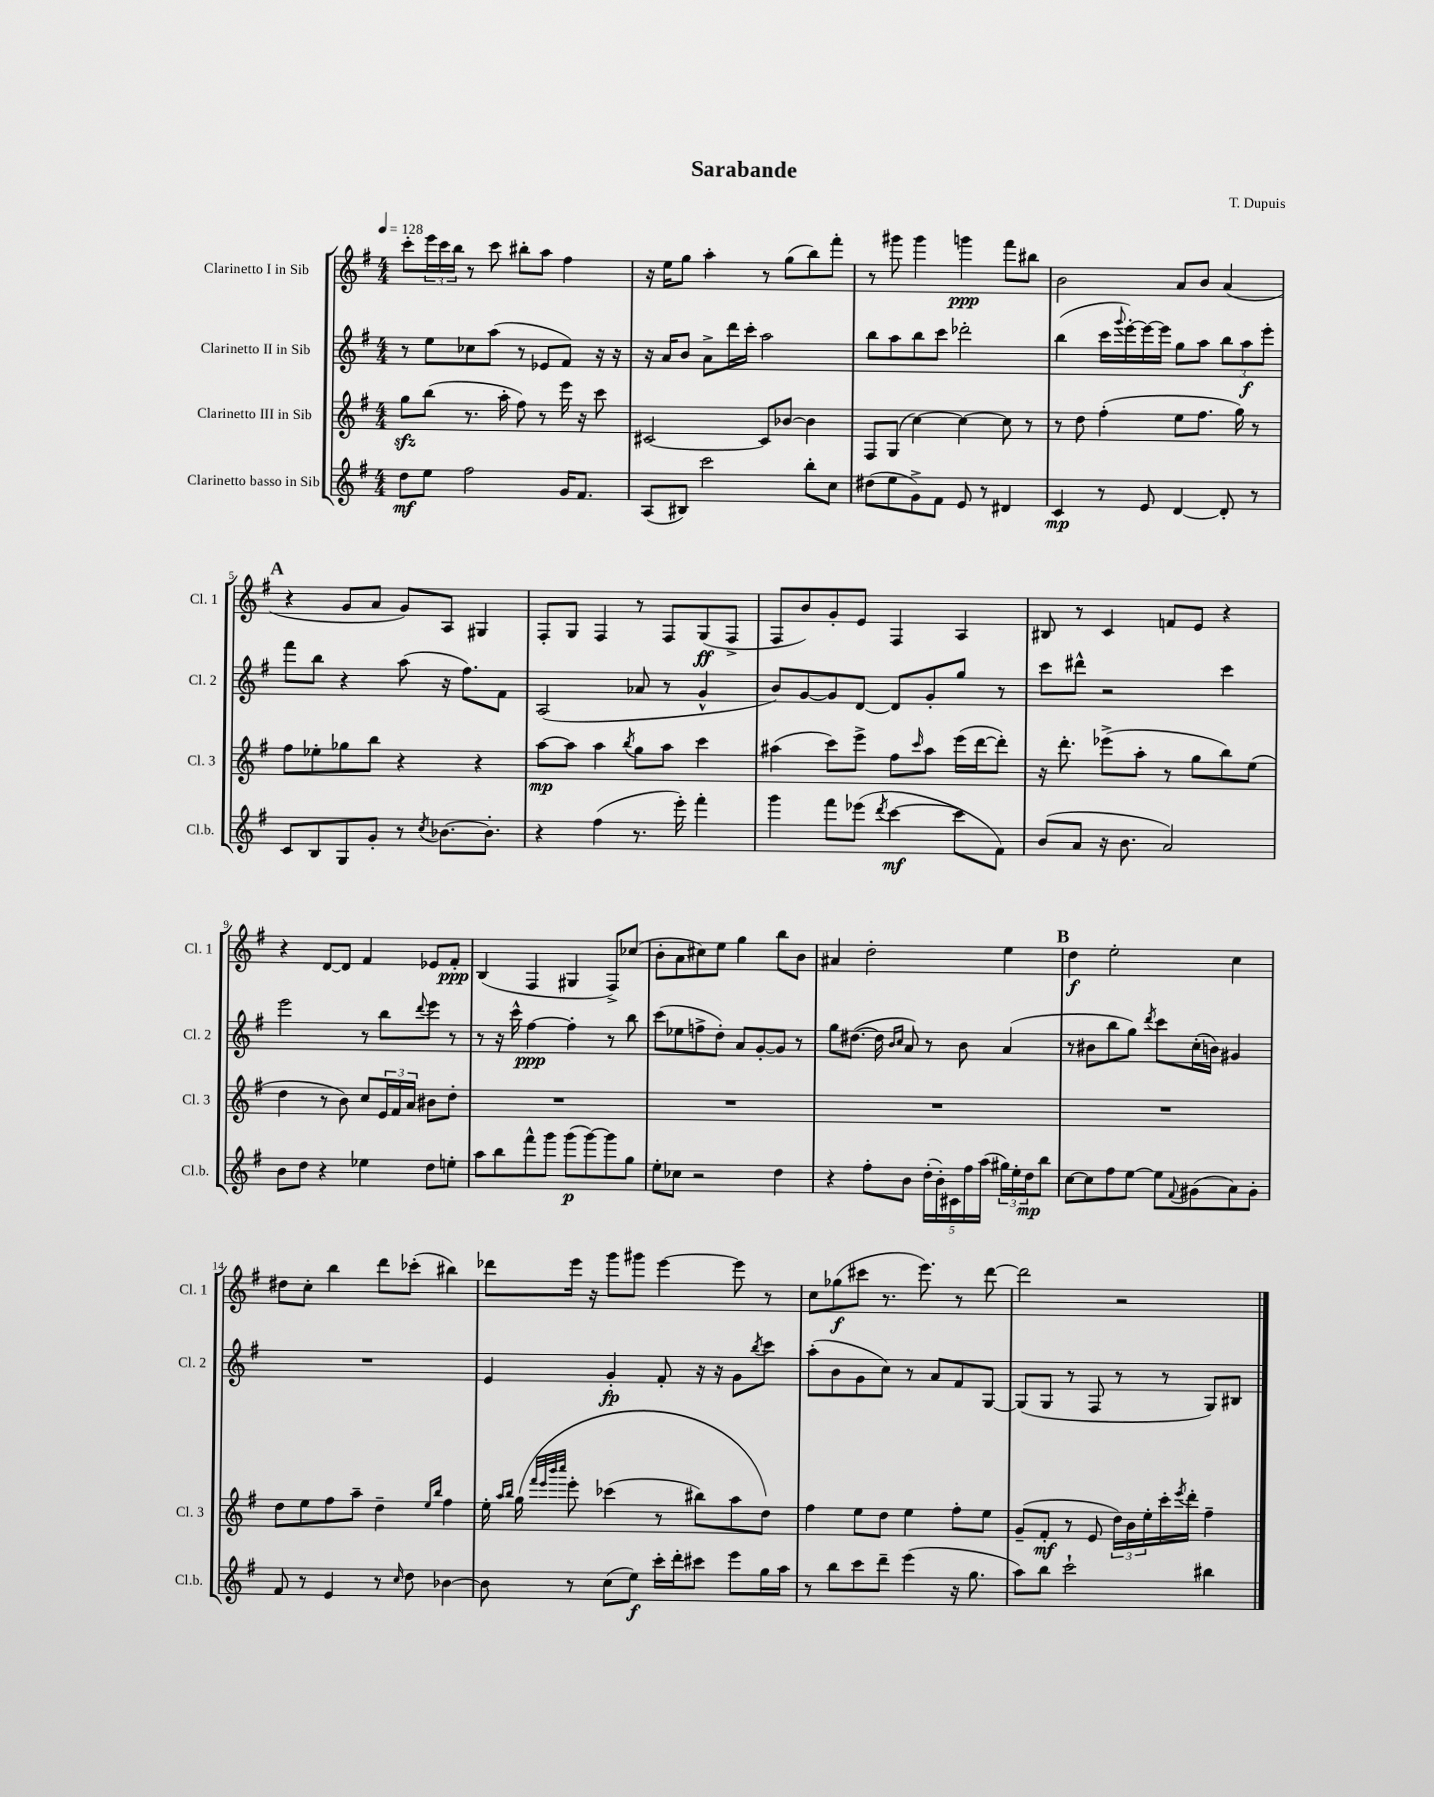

**kern	**dynam	**kern	**dynam	**kern	**dynam	**kern	**dynam
*part4	*part4	*part3	*part3	*part2	*part2	*part1	*part1
*staff4	*staff4	*staff3	*staff3	*staff2	*staff2	*staff1	*staff1
*I"Clarinetto basso in Sib	*	*I"Clarinetto III in Sib	*	*I"Clarinetto II in Sib	*	*I"Clarinetto I in Sib	*
*I'Cl.b.	*	*I'Cl. 3	*	*I'Cl. 2	*	*I'Cl. 1	*
*clefG2	*	*clefG2	*	*clefG2	*	*clefG2	*
*k[f#]	*	*k[f#]	*	*k[f#]	*	*k[f#]	*
*M4/4	*	*M4/4	*	*M4/4	*	*M4/4	*
*MM128	*	*MM128	*	*MM128	*	*MM128	*
=1	=1	=1	=1	=1	=1	=1	=1
8dd\L	mf	8ggzz\L	.	8r	.	8ccc'\L	.
8ee\J	.	(8bb\J	.	8ee\L	.	24eee\L	.
.	.	.	.	.	.	24ccc\	.
.	.	.	.	.	.	24bb\JJ	.
2ff#\	.	8.r	.	8cc-X\	.	8r	.
.	.	.	.	(8aa\J	.	8ccc\	.
.	.	16aa'\	.	.	.	.	.
.	.	8ff#\)	.	8r	.	8bb#X'\L	.
.	.	8r	.	8e-X/L	.	8aa\J	.
16g/KL	.	16eee\	.	8f#/J)	.	4ff#\	.
8.f#/J	.	16r	.	.	.	.	.
.	.	8ccc\	.	16r	.	.	.
.	.	.	.	16r	.	.	.
=2	=2	=2	=2	=2	=2	=2	=2
(8A/L	.	[2c#X/	.	16r	.	16r	.
.	.	.	.	16a/KL	.	16ee\KL	.
8B#X/J)	.	.	.	8b/J	.	8gg\J	.
2ccc\	.	.	.	8a^\L	.	4aa'\	.
.	.	.	.	16ddd\L	.	.	.
.	.	.	.	16ccc'\JJ	.	.	.
.	.	8c#/L]	.	2aa\	.	8r	.
.	.	[8b-X/J	.	.	.	(8gg\L	.
8bb'\L	.	4b-\]	.	.	.	8bb\)	.
8cc\J	.	.	.	.	.	8fff#'\J	.
=3	=3	=3	=3	=3	=3	=3	=3
(8dd#X\L	.	8F#/L	.	8bb\L	.	8r	.
8ee\	.	(8G/J	.	8aa\	.	8ggg#X\	.
8g^\)	.	[4cc\)	.	8bb\	.	4ggg#\	.
8f#\J	.	.	.	8ccc\J	.	.	.
8e/	.	4cc\_	.	2ddd-X'\	.	4gggn\	ppp
8r	.	.	.	.	.	.	.
4d#X/	.	8cc\]	.	.	.	8fff#\L	.
.	.	8r	.	.	.	8bb#X\J	.
=4	=4	=4	=4	=4	=4	=4	=4
4c/	mp	8r	.	(4bb\	.	2b\	.
.	.	8dd\	.	.	.	.	.
8r	.	(4ff#'\	.	16ccc\LL	.	.	.
.	.	.	.	8qqggg/	.	.	.
.	.	.	.	[16eee'\)	.	.	.
8e/	.	.	.	16eee\_	.	.	.
.	.	.	.	16eee\JJ]	.	.	.
[4d/	.	8ee\L	.	8gg\L	.	8a/L	.
.	.	8.ff#\J	.	8aa\J	.	8b/J	.
8d'/]	.	.	.	12bb\L	.	(4a/	.
.	.	16gg\)	.	.	.	.	.
.	.	.	.	12aa\	f	.	.
8r	.	8r	.	.	.	.	.
.	.	.	.	12eee'\J	.	.	.
!!LO:LB:g=z
!!LO:REH:place=s1:t=A
=5	=5	=5	=5	=5	=5	=5	=5
8c/L	.	8ff#\L	.	8fff#\L	.	4r	.
8B/	.	8ee-X'\	.	8bb\J	.	.	.
8G/	.	8gg-X\	.	4r	.	8g/L	.
8g'/J	.	8bb\J	.	.	.	8a/J	.
8r	.	4r	.	(8aa\	.	8g/L)	.
8qcc/	.	.	.	.	.	.	.
[8.b-X\L	.	.	.	16r	.	8A/J	.
.	.	.	.	8.ff#\L)	.	.	.
.	.	4r	.	.	.	4G#X/	.
8.b-'\J]	.	.	.	.	.	.	.
.	.	.	.	8f#\J	.	.	.
=6	=6	=6	=6	=6	=6	=6	=6
4r	.	[8aa\L	mp	(2A/	.	8F#'/L	.
.	.	8aa\J]	.	.	.	8G/J	.
(4ff#\	.	4aa\	.	.	.	4F#/	.
.	.	8qbb/	.	.	.	.	.
8.r	.	8gg\L	.	8a-X/	.	8r	.
.	.	8aa\J	.	8r	.	8F#/L	.
16eee'\)	.	.	.	.	.	.	.
4fff#'\	.	4ccc\	.	4g^^/	.	(8G/	ff
.	.	.	.	.	.	8F#^/J	.
=7	=7	=7	=7	=7	=7	=7	=7
4ggg\	.	(4aa#X\	.	8b/L)	.	8F#/L	.
.	.	.	.	[8g/	.	8b/)	.
8fff#\L	.	8ccc\L)	.	8g/]	.	8g'/	.
(8eee-X\J	.	8eee^\J	.	[8d/J	.	8e/J	.
8qddd/	.	.	.	.	.	.	.
[4ccc\	mf	8ff#\L	.	8d/L]	.	4F#/	.
.	.	16qqccc/	.	.	.	.	.
.	.	8aa#\J	.	8g'/	.	.	.
8ccc\L]	.	(16eee\LL	.	8gg/J	.	4A/	.
.	.	[16ddd\J	.	.	.	.	.
8f#\J)	.	8ddd'\J])	.	8r	.	.	.
=8	=8	=8	=8	=8	=8	=8	=8
(8b/L	.	16r	.	8ccc\L	.	8B#X/	.
.	.	8.ddd'\	.	.	.	.	.
8a/J	.	.	.	8ddd#X^^\J	.	8r	.
16r	.	(8eee-X^\L	.	2r	.	4c/	.
8.b\	.	.	.	.	.	.	.
.	.	8aa'\J	.	.	.	.	.
2a/)	.	8r	.	.	.	8fn/L	.
.	.	8gg\L	.	.	.	8e/J	.
.	.	8bb\)	.	4ccc\	.	4r	.
.	.	(8ee\J	.	.	.	.	.
!!LO:LB:g=z
=9	=9	=9	=9	=9	=9	=9	=9
8b\L	.	4dd\	.	2eee\	.	4r	.
8dd\J	.	.	.	.	.	.	.
4r	.	8r	.	.	.	[8d/L	.
.	.	8b\)	.	.	.	8d/J]	.
4ee-X\	.	8cc/L	.	8r	.	4f#/	.
.	.	24e/L	.	8bb\L	.	.	.
.	.	24f#/	.	.	.	.	.
.	.	24a/JJ	.	.	.	.	.
.	.	.	.	8qqddd/	.	.	.
8dd\L	.	8b#X\L	.	8eee\J	.	8e-X/L	.
8een'\J	.	8dd'\J	.	8r	.	8f#'/J	ppp
=10	=10	=10	=10	=10	=10	=10	=10
8aa\L	.	1r	.	8r	.	(4B/	.
8bb\	.	.	.	16r	.	.	.
.	.	.	.	16ccc^^\	.	.	.
8fff#^^\	.	.	.	[4ff#\	ppp	4F#/	.
8ggg\J	.	.	.	.	.	.	.
(8ggg\L	p	.	.	4ff#'\]	.	4G#X/	.
[8ggg\)	.	.	.	.	.	.	.
8ggg\]	.	.	.	8r	.	8F#^/L)	.
8gg\J	.	.	.	8bb\	.	(8cc-X/J	.
=11	=11	=11	=11	=11	=11	=11	=11
8ee'\L	.	1r	.	(8ccc\L	.	8b'\L	.
8cc-X\J	.	.	.	8ee-X\	.	8a\	.
2r	.	.	.	8ffn^\	.	8cc#X\)	.
.	.	.	.	8dd'\J)	.	8ee\J	.
.	.	.	.	8a/L	.	4gg\	.
.	.	.	.	[8g'/	.	.	.
4dd\	.	.	.	8g/J]	.	8bb\L	.
.	.	.	.	8r	.	8b\J	.
=12	=12	=12	=12	=12	=12	=12	=12
4r	.	1r	.	8gg\L	.	4a#X/	.
.	.	.	.	([8.dd#X\J	.	.	.
8ff#'\L	.	.	.	.	.	2dd'\	.
.	.	.	.	16dd#\]	.	.	.
.	.	.	.	16qqb/LL	.	.	.
.	.	.	.	16qqcc/JJ	.	.	.
8b\J	.	.	.	8a/)	.	.	.
(20dd'\LL	.	.	.	8r	.	.	.
20b'\)	.	.	.	.	.	.	.
20c#X\	.	.	.	.	.	.	.
.	.	.	.	8b\	.	.	.
20ff#\	.	.	.	.	.	.	.
(20aa\JJ	.	.	.	.	.	.	.
24gg#X\LL)	.	.	.	(4a/	.	4ee\	.
24ee'\	.	.	.	.	.	.	.
24dd\J	mp	.	.	.	.	.	.
8bb\J	.	.	.	.	.	.	.
!!LO:REH:place=s1:t=B
=13	=13	=13	=13	=13	=13	=13	=13
[8cc\L	.	1r	.	8r	.	4dd\	f
8cc\]	.	.	.	8b#X\L	.	.	.
8ff#\	.	.	.	8bb\	.	2ee'\	.
[8ee\J	.	.	.	8gg\J)	.	.	.
.	.	.	.	8qddd/	.	.	.
8ee\L]	.	.	.	8ccc\L	.	.	.
8qqf#/	.	.	.	.	.	.	.
(8g#X\	.	.	.	(16cc'\L	.	.	.
.	.	.	.	16bn\JJ)	.	.	.
8a\)	.	.	.	4g#X/	.	4cc\	.
8g#'\J	.	.	.	.	.	.	.
!!LO:LB:g=z
=14	=14	=14	=14	=14	=14	=14	=14
8f#/	.	8dd\L	.	1r	.	8dd#X\L	.
8r	.	8ee\	.	.	.	8cc'\J	.
4e/	.	8ff#\	.	.	.	4bb\	.
.	.	8aa~\J	.	.	.	.	.
8r	.	4dd~\	.	.	.	8ddd\L	.
16qqcc/	.	.	.	.	.	.	.
8dd\	.	.	.	.	.	(8ccc-X'\J	.
.	.	16qqee/LL	.	.	.	.	.
.	.	16qqbb/JJ	.	.	.	.	.
[4b-X\	.	4ff#\	.	.	.	4bb#X\)	.
=15	=15	=15	=15	=15	=15	=15	=15
8b-\]	.	16ee'\	.	4e/	.	8ddd-X\L	.
.	.	16qqaa/LL	.	.	.	.	.
.	.	16qqbb/JJ	.	.	.	.	.
.	.	(16gg\	.	.	.	.	.
.	.	32qqfff#/LLL	.	.	.	.	.
.	.	32qqeee/	.	.	.	.	.
.	.	32qqbbb/	.	.	.	.	.
.	.	32qqcccc/JJJ	.	.	.	.	.
8r	.	8eee'\	.	.	.	16eee\Jk	.
.	.	.	.	.	.	16r	.
(8cc\L	.	(4ccc-X\	.	4g'/	fp	8ggg\L	.
8ee\J)	f	.	.	.	.	8ggg#X\J	.
16ccc'\LL	.	8r	.	8f#'/	.	[4eee\	.
16ddd'\J	.	.	.	.	.	.	.
8ccc#X\J	.	8bb#X\L)	.	16r	.	.	.
.	.	.	.	16r	.	.	.
8eee\L	.	8aa\	.	8g\L	.	8eee\]	.
.	.	.	.	8qbb/	.	.	.
16gg\L	.	8dd\J)	.	8ccc\J	.	8r	.
16aa\JJ	.	.	.	.	.	.	.
=16	=16	=16	=16	=16	=16	=16	=16
8r	.	4ff#\	.	(8aa'\L	.	8cc\L	.
8bb\L	.	.	.	8b\	.	(8gg-X\	f
8ccc\	.	8ee\L	.	8g\	.	8ccc#X\J	.
8ddd~\J	.	8dd\J	.	8cc\J)	.	8.r	.
(4eee\	.	4ee\	.	8r	.	.	.
.	.	.	.	.	.	8.eee\)	.
.	.	.	.	8a/L	.	.	.
16r	.	8ff#'\L	.	8f#/	.	8r	.
8.gg\	.	.	.	.	.	.	.
.	.	8ee\J	.	[8G/J	.	[8ddd\	.
=17	=17	=17	=17	=17	=17	=17	=17
8aa\L)	.	(8g~/L	.	(8G/L]	.	2ddd\]	.
8bb\J	.	8f#'/J	mf	8G/J	.	.	.
2ccc`\	.	8r	.	8r	.	.	.
.	.	8e/	.	8F#/	.	.	.
.	.	24dd\LL)	.	8r	.	2r	.
.	.	24b\	.	.	.	.	.
.	.	24ee'\	.	.	.	.	.
.	.	16ccc'\	.	8r	.	.	.
.	.	8qeee/	.	.	.	.	.
.	.	16ddd'\JJ	.	.	.	.	.
4bb#X\	.	4ff#~\	.	8G/L)	.	.	.
.	.	.	.	8B#X/J	.	.	.
==	==	==	==	==	==	==	==
*-	*-	*-	*-	*-	*-	*-	*-
